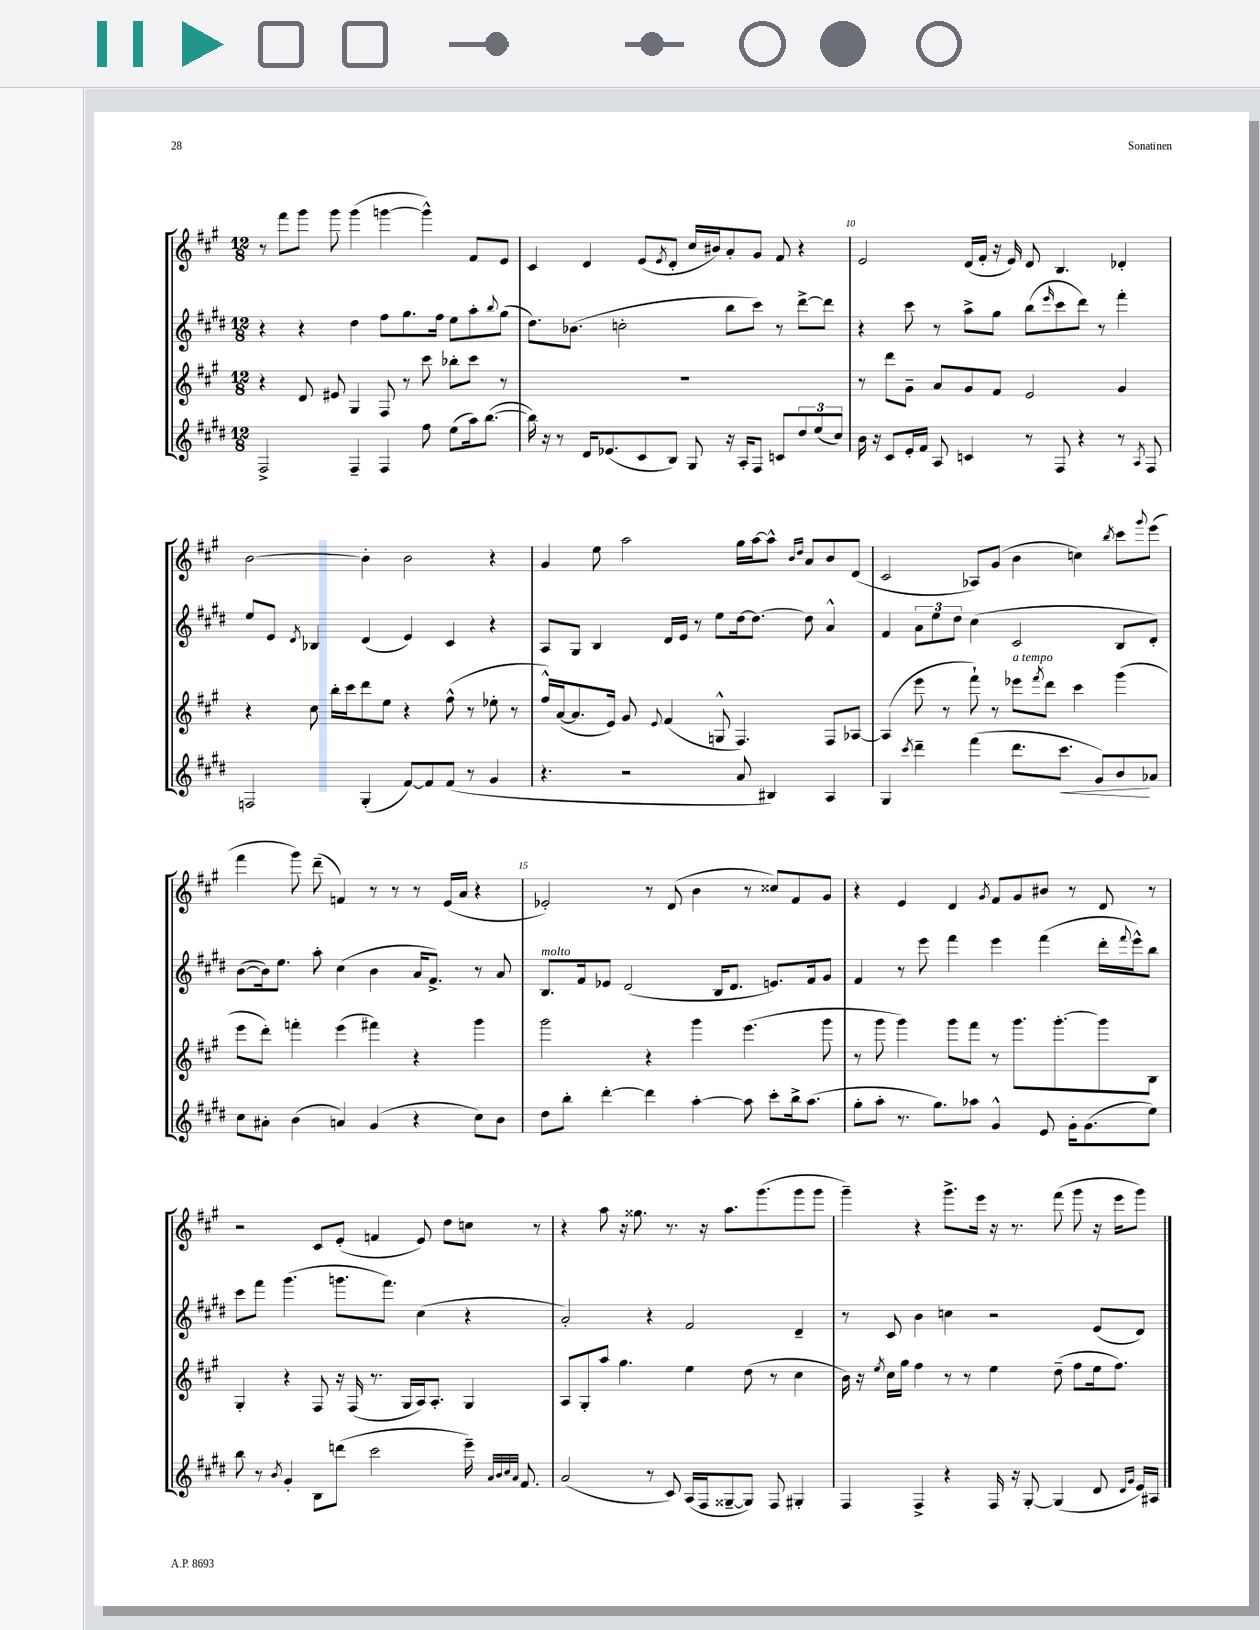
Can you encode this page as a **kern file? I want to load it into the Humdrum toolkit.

**kern	**dynam	**kern	**kern	**kern
*part4	*part4	*part3	*part2	*part1
*staff4	*staff4	*staff3	*staff2	*staff1
*clefG2	*	*clefG2	*clefG2	*clefG2
*k[f#c#g#d#]	*	*k[f#c#g#]	*k[f#c#g#d#]	*k[f#c#g#]
*M12/8	*	*M12/8	*M12/8	*M12/8
=8	=8	=8	=8	=8
2F#^/	.	4r	4r	8r
.	.	.	.	8fff#\L
.	.	8d/	4r	8ggg#\J
.	.	8e#X/	.	8ggg#\
4F#~/	.	4G#/	4dd#\	(4ggg#\
4F#/	.	8F#/	8ff#\L	[4gggn\
.	.	8r	8.gg#\	.
8ff#\	.	8ccc#\	.	4ggg^^\])
.	.	.	16ff#\Jk	.
(8ee\L	.	8bb-X'\L	8ee\L	.
16aa\k)	.	8ccc#\J	8aa'\	8f#/L
([8.bb\J	.	.	.	.
.	.	.	8qqbb/	.
.	.	8r	(8gg#\J	8e/J
=9	=9	=9	=9	=9
16bb\])	.	1.r	8.dd#\L)	4c#/
16r	.	.	.	.
8r	.	.	.	.
.	.	.	(8.b-X\J	.
16d#/KL	.	.	.	4d/
(8.e-X/	.	.	.	.
.	.	.	2ccn'\	.
8c#/	.	.	.	(8e/L
.	.	.	.	8qe/
8B/J)	.	.	.	8d'/J
8G#/	.	.	.	16cc#/LL
.	.	.	.	16b#X/J)
16r	.	.	8bb\L	8a'/
16A'/KL	.	.	.	.
8F#/J	.	.	8ccc#\J)	8g#/J
8cn/L	.	.	8r	8f#/
12dd#/	.	.	[8ddd#^\L	4r
(12ee/	.	.	.	.
.	.	.	8ddd#\J]	.
12cc#/J)	.	.	.	.
=10	=10	=10	=10	=10
16b\	.	8r	4r	2e/
16r	.	.	.	.
8c#/L	.	8ddd\L	.	.
16e'/L	.	8g#~\J	8ccc#\	.
16f#/JJ	.	.	.	.
8A/	.	8a/L	8r	.
4cn/	.	8g#/	8aa^\L	(16d/LL
.	.	.	.	16f#'/JJ
.	.	8f#/J	8gg#\J	16r
.	.	.	.	16e/)
8r	.	2e/	(8bb\L	8d/
.	.	.	16qqeee/	.
8F#/	.	.	8ccc#\	4.B/
4r	.	.	8ddd#\J)	.
.	.	.	8r	.
8r	.	4g#/	4fff#'\	4d-X'/
8qA/	.	.	.	.
8F#/	.	.	.	.
!!LO:LB:g=z
=11	=11	=11	=11	=11
2Fn/	.	4r	8ee/L	[2b\
.	.	.	8e/J	.
.	.	.	8qd#/	.
.	.	8cc#\	4B-X/	.
.	.	16bb'\LL	.	.
.	.	16ccc#\J	.	.
(4G#'/	.	8ddd\	(4d#/	4b'\]
.	.	8ee\J	.	.
[8f#/L)	.	4r	4e/)	2b\
8f#/]	.	.	.	.
(8f#/J	.	(8ff#^^\	4c#/	.
8r	.	8r	.	.
4g#/	.	8ee-X'\	4r	4r
.	.	8r	.	.
=12	=12	=12	=12	=12
4.r	.	16ff#^^/LL)	8A/L	4g#/
.	.	([16a/J	.	.
.	.	8.a/]	8G#/J	.
.	.	.	4B/	8ee\
.	.	16e/Jk)	.	.
2r	.	8g#/	.	2aa\
.	.	8qqe/	.	.
.	.	(4f#/	16d#/LL	.
.	.	.	16e/JJ	.
.	.	.	8r	.
.	.	8Gn^^/	8ee\L	.
8a/	.	4.F#/)	[16dd#\k	16gg#\LL
.	.	.	8.dd#\J_	[16aa\J
4B#X/)	.	.	.	8aa^^\J]
.	.	.	.	16qqb/LL
.	.	.	.	16qqdd/JJ
.	.	.	8dd#\]	8a/L
4A/	.	8F#/L	4a^^/	8b/
.	.	[8A-X/J	.	(8d/J
=13	=13	=13	=13	=13
4G#/	.	(4A-/]	4f#/	2c#/
8qccc#/	.	.	.	.
4ddd#~\	.	8eee\	12a\L	.
.	.	.	12ee\	.
.	.	8r	.	.
.	.	.	12dd#\J	.
(4fff#\	.	8fff#`\)	(4cc#\	8A-X/L)
.	.	8r	.	(8g#/J
!	!	!LO:TX:a:i:t=a tempo	!	!
8.ddd#\L	.	8eee-X\L	2c#/	4b\
.	.	8qfff#/	.	.
.	.	8ddd\J	.	.
!	!LO:HP:b	!	!	!
8.ccc#\J	<	.	.	.
.	.	4ccc#\	.	4ccn\)
8g#/L)	.	.	.	.
.	.	.	.	8qbb/
8b/	.	(4ggg#\	8B/L	8ccc#\L
.	.	.	.	8qqggg#/
8a-X/J	[	.	8d#'/J)	(8eee\J
!!LO:LB:g=z
=14	=14	=14	=14	=14
8cc#\L	.	8eee\L	([8b\L	4fff#\
8a#X'\J	.	8ddd'\J)	16b\k])	.
.	.	.	8.ee\J	.
(4b\	.	4fffn'\	.	8ggg#\)
.	.	.	8aa'\	(8ddd~\
4an/)	.	(4eee\	(4cc#\	4fn/)
(4g#/	.	4fff#X\)	4b\	8r
.	.	.	.	8r
4r	.	4r	16a/KL	8r
.	.	.	8.f#^/J)	.
.	.	.	.	(16e/LL
.	.	.	.	16a/JJ
8cc#\L)	.	4ggg#\	8r	4r
8b\J	.	.	8a/	.
=15	=15	=15	=15	=15
!	!	!	!LO:TX:a:i:t=molto	!
8dd#\L	.	2ggg#\	8.B/L	2e-X'/)
8bb'\J	.	.	.	.
.	.	.	16f#/k	.
[4ddd#'\	.	.	8e-X/J	.
.	.	.	(2d#/	.
4ddd#\]	.	4r	.	8r
.	.	.	.	(8d/
[4aa'\	.	4ggg#\	.	4b\
.	.	.	16B/KL	.
.	.	.	8.d#/J	.
8aa\]	.	(4.eee\	.	8r
8ccc#'\L	.	.	8.en/L)	8cc##X/L)
16bb^\k	.	.	.	8f#/
(8.aa\J	.	.	16f#/k	.
.	.	8ggg#\	8g#/J	8g#/J
=16	=16	=16	=16	=16
8gg#'\L	.	8r	4f#/	4r
8aa'\J	.	8ggg#\	.	.
8.r	.	4ggg#\)	8r	4e/
.	.	.	8eee\	.
8.gg#\L)	.	.	.	.
.	.	8ggg#\L	4fff#\	4d/
8aa-X\J	.	8fff#\J	.	.
.	.	.	.	8qg#/
4g#^^/	.	8r	4eee\	8f#/L
.	.	8.ggg#\L	.	8g#/
8e/	.	.	(4fff#\	8b#X/J
.	.	[8.ggg#'\	.	.
16g#'\KL	.	.	.	8r
(8.g#\	.	.	.	.
.	.	8ggg#\]	16ddd#'\LL	8d/
.	.	.	8qqfff#/	.
.	.	.	16eee^^\J)	.
8ee\J)	.	8B\J	8bb\J	8r
!!LO:LB:g=z
=17	=17	=17	=17	=17
8bb\	.	4G#'/	8ccc#\L	2r
8r	.	.	8fff#\J	.
8qb/	.	.	.	.
4g#'/	.	4r	(4.ggg#\	.
8B\L	.	8F#/	.	8c#/L
(8dddn\J	.	16r	8.gggn\L	(8e'/J
.	.	(16F#/	.	.
2ccc#\	.	8.r	.	4fn/
.	.	.	8.fff#\J)	.
.	.	16G#/LL	.	.
.	.	16A/J)	(4cc#\	8e/)
.	.	8.A'/J	.	.
.	.	.	.	8dd\L
16eee~\)	.	4G#/	4r	8ccn\J
32qqa/LLL	.	.	.	.
32qqb/	.	.	.	.
32qqcc#/	.	.	.	.
32qqa/JJJ	.	.	.	.
8.f#/	.	.	.	.
.	.	.	.	8r
=18	=18	=18	=18	=18
(2a/	.	8A/L	2a'/)	4r
.	.	8G#'/	.	.
.	.	8aa/J	.	8aa\
.	.	4.gg#\	.	16r
.	.	.	.	8.gg##X\
8r	.	.	4r	.
8c#/)	.	.	.	8.r
(16A/LL	.	4ee\	2f#/	.
16F#/J	.	.	.	16r
[8G##X~/	.	.	.	8.aa\L
8G##/J])	.	(8dd\	.	.
.	.	.	.	(8.ggg#\
8F#/	.	8r	.	.
4G#X'/	.	4cc#\	4d#~/	8ggg#\
.	.	.	.	8ggg#\J
=19	=19	=19	=19	=19
4F#/	.	16b\)	8r	4ggg#~\)
.	.	16r	.	.
.	.	8qee/	.	.
.	.	16cc#\LL	8c#/	.
.	.	16gg#\JJ	.	.
4F#^/	.	4ff#\	4b\	4r
4r	.	8r	4ccn\	8.ggg#^\L
.	.	8r	.	.
.	.	.	.	16eee\Jk
16F#/	.	4ee\	2r	16r
16r	.	.	.	8.r
[8G#'/	.	.	.	.
(4G#/]	.	(8dd~\	.	(8fff#\
.	.	8ff#\L	.	8ggg#\
8d#/	.	16ee\k	(8e/L	16r
.	.	8.ff#\J)	.	16eee\KL
16qqd#/LL	.	.	.	.
16qqg#/JJ	.	.	.	.
16e/LL)	.	.	8d#/J)	8ggg#\J)
16A#X/JJ	.	.	.	.
==	==	==	==	==
*-	*-	*-	*-	*-
